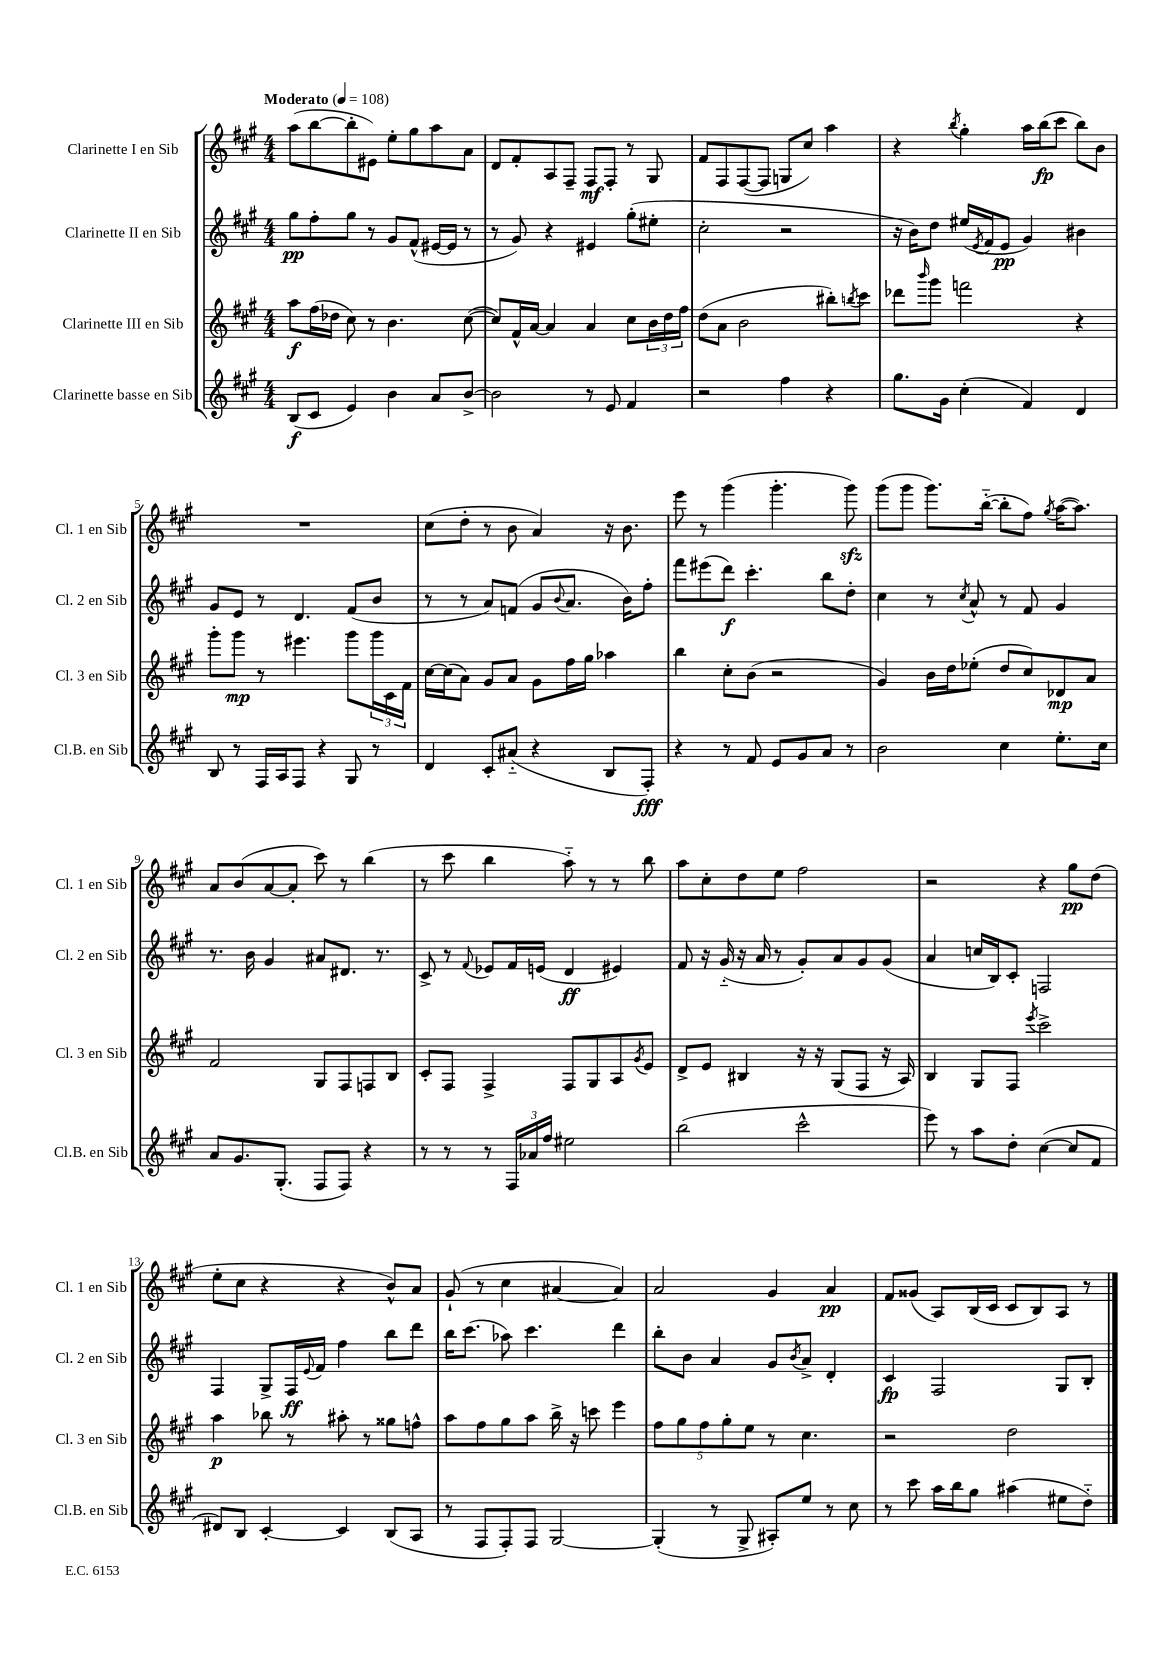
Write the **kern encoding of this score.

**kern	**kern	**kern	**kern
*staff4	*staff3	*staff2	*staff1
*clefG2	*clefG2	*clefG2	*clefG2
*k[f#c#g#]	*k[f#c#g#]	*k[f#c#g#]	*k[f#c#g#]
*M4/4	*M4/4	*M4/4	*M4/4
*MM108	*MM108	*MM108	*MM108
(8B	8aa	8gg#	(8aa
8c#	(16ff#	8ff#'	[8bb
.	16dd-	.	.
4e)	8cc#)	8gg#	8bb']
.	8r	8r	8e#)
4b	4.b	8g#	8ee'
.	.	(8f#^^	8gg#
8a	.	[16e#	8aa
.	.	16e#]	.
[8b^	([8cc#	8r	8a
=	=	=	=
2b]	8cc#])	8r	8d
.	16f#^^	8g#)	8f#'
.	[16a	.	.
.	4a]	4r	8A
.	.	.	8F#~
8r	4a	4e#	8F#
8e	.	.	8F#'
4f#	8cc#	(8gg#'	8r
.	24b	8ee#'	8G#
.	24dd	.	.
.	24ff#	.	.
=	=	=	=
2r	(8dd	2cc#'	8f#
.	8a	.	8F#
.	2b	.	([8F#
.	.	.	8F#]
4ff#	.	2r	8G
.	.	.	8cc#)
4r	8bb#')	.	4aa
.	8qbb	.	.
.	8ccc#	.	.
=	=	=	=
8.gg#	8ddd-	16r	4r
.	.	16b)	.
.	16qqbbb	.	.
.	8ggg#	8dd	.
16g#	.	.	.
.	.	.	8qbb
(4cc#'	2fff	(16ee#	4gg#'
.	.	8qe	.
.	.	16f#	.
.	.	8e	.
4f#)	.	4g#)	16aa
.	.	.	(16bb
.	.	.	8ccc#
4d	4r	4b#	8bb)
.	.	.	8b
=	=	=	=
8B	8ggg#'	8g#	1r
8r	8ggg#	8e	.
16F#	8r	8r	.
16A	.	.	.
8F#	4.eee#	4.d	.
4r	.	.	.
8G#	8ggg#	(8f#	.
8r	24ggg#	8b	.
.	24c#	.	.
.	24f#	.	.
=	=	=	=
4d	[16cc#	8r	(8cc#
.	(16cc#]	.	.
.	8a)	8r	8dd'
8c#'	8g#	8a)	8r
(8a#'~	8a	(8f	8b
4r	8g#	8g#	4a)
.	.	8qqb	.
.	16ff#	8.a	.
.	16gg#	.	.
8B	4aa-	.	16r
.	.	16b)	8.b
8F#')	.	8ff#'	.
=	=	=	=
4r	4bb	8fff#	8eee
.	.	(8eee#	8r
8r	8cc#'	8ddd)	(4ggg#
8f#	(8b	4.ccc#'	.
8e	2r	.	4.ggg#'
8g#	.	.	.
8a	.	8bb	.
8r	.	8dd'	8ggg#)
=	=	=	=
2b	4g#)	4cc#	(8ggg#
.	.	.	8ggg#
.	16b	8r	8.ggg#)
.	16dd	.	.
.	.	8qcc#	.
.	(8ee-'	8a^^	.
.	.	.	([16bb'~
4cc#	8dd	8r	8bb']
.	8cc#)	8f#	8ff#)
.	.	.	8qgg#
8.ee'	8d-	4g#	([16aa
.	.	.	8.aa])
.	8a	.	.
16cc#	.	.	.
=	=	=	=
8a	2f#	8.r	8a
8.g#	.	.	(8b
.	.	16b	.
.	.	4g#	[8a
(8.G#'	.	.	.
.	.	.	8a']
8F#	8G#	8a#	8ccc#)
8F#)	8F#	8.d#	8r
4r	8F	.	(4bb
.	.	8.r	.
.	8B	.	.
=	=	=	=
8r	8c#'	8c#^	8r
8r	8F#	8r	8ccc#
.	.	8qqf#	.
8r	4F#^	8e-	4bb
24F#	.	16f#	.
24a-	.	.	.
.	.	(16e	.
24ff#	.	.	.
2ee#	8F#	4d	8aa'~)
.	8G#	.	8r
.	8A	4e#)	8r
.	8qg#	.	.
.	8e	.	8bb
=	=	=	=
(2bb	8d^	8f#	8aa
.	8e	16r	8cc#'
.	.	(16g#'~	.
.	4B#	16r	8dd
.	.	16a	.
.	.	8r	8ee
2ccc#^^	16r	8g#')	2ff#
.	16r	.	.
.	(8G#	8a	.
.	8F#	8g#	.
.	16r	(8g#	.
.	16A)	.	.
=	=	=	=
8eee)	4B	4a	2r
8r	.	.	.
8aa	8G#	16cc	.
.	.	16B)	.
8dd'	8F#	8c#'	.
.	8qeee	.	.
([4cc#	2ccc#^	2F	4r
8cc#]	.	.	8gg#
8f#	.	.	(8dd
=	=	=	=
8d#)	4aa	4F#	8ee'
8B	.	.	8cc#
[4c#'	8bb-	8G#^	4r
.	8r	16F#	.
.	.	8qqe	.
.	.	16f#	.
4c#]	8aa#'	4ff#	4r
.	8r	.	.
(8B	8gg##	8bb	8b^^)
8A	8ff^^	8ddd	8a
=	=	=	=
8r	8aa	16bb	(8g#`
.	.	(8.ccc#	.
8F#	8ff#	.	8r
8F#')	8gg#	8aa-)	4cc#
8F#	8aa	4.ccc#	.
[2G#	16bb^	.	[4a#
.	16r	.	.
.	8ccc	.	.
.	4eee	4ddd	4a#])
=	=	=	=
(4G#']	10ff#	8bb'	2a
.	10gg#	.	.
.	.	8b	.
.	10ff#	.	.
8r	.	4a	.
.	10gg#'	.	.
8G#^	.	.	.
.	10ee	.	.
8A#')	8r	8g#	4g#
.	.	8qb	.
8ee	4.cc#	8a^	.
8r	.	4d'	4a
8cc#	.	.	.
=	=	=	=
8r	2r	4c#	8f#
8ccc#	.	.	(8g##
16aa	.	2F#	8A)
16bb	.	.	.
8gg#	.	.	(16B
.	.	.	16c#
(4aa#	2dd	.	8c#
.	.	.	8B)
8ee#	.	8G#	8A
8dd'~)	.	8B'	8r
==	==	==	==
*-	*-	*-	*-
